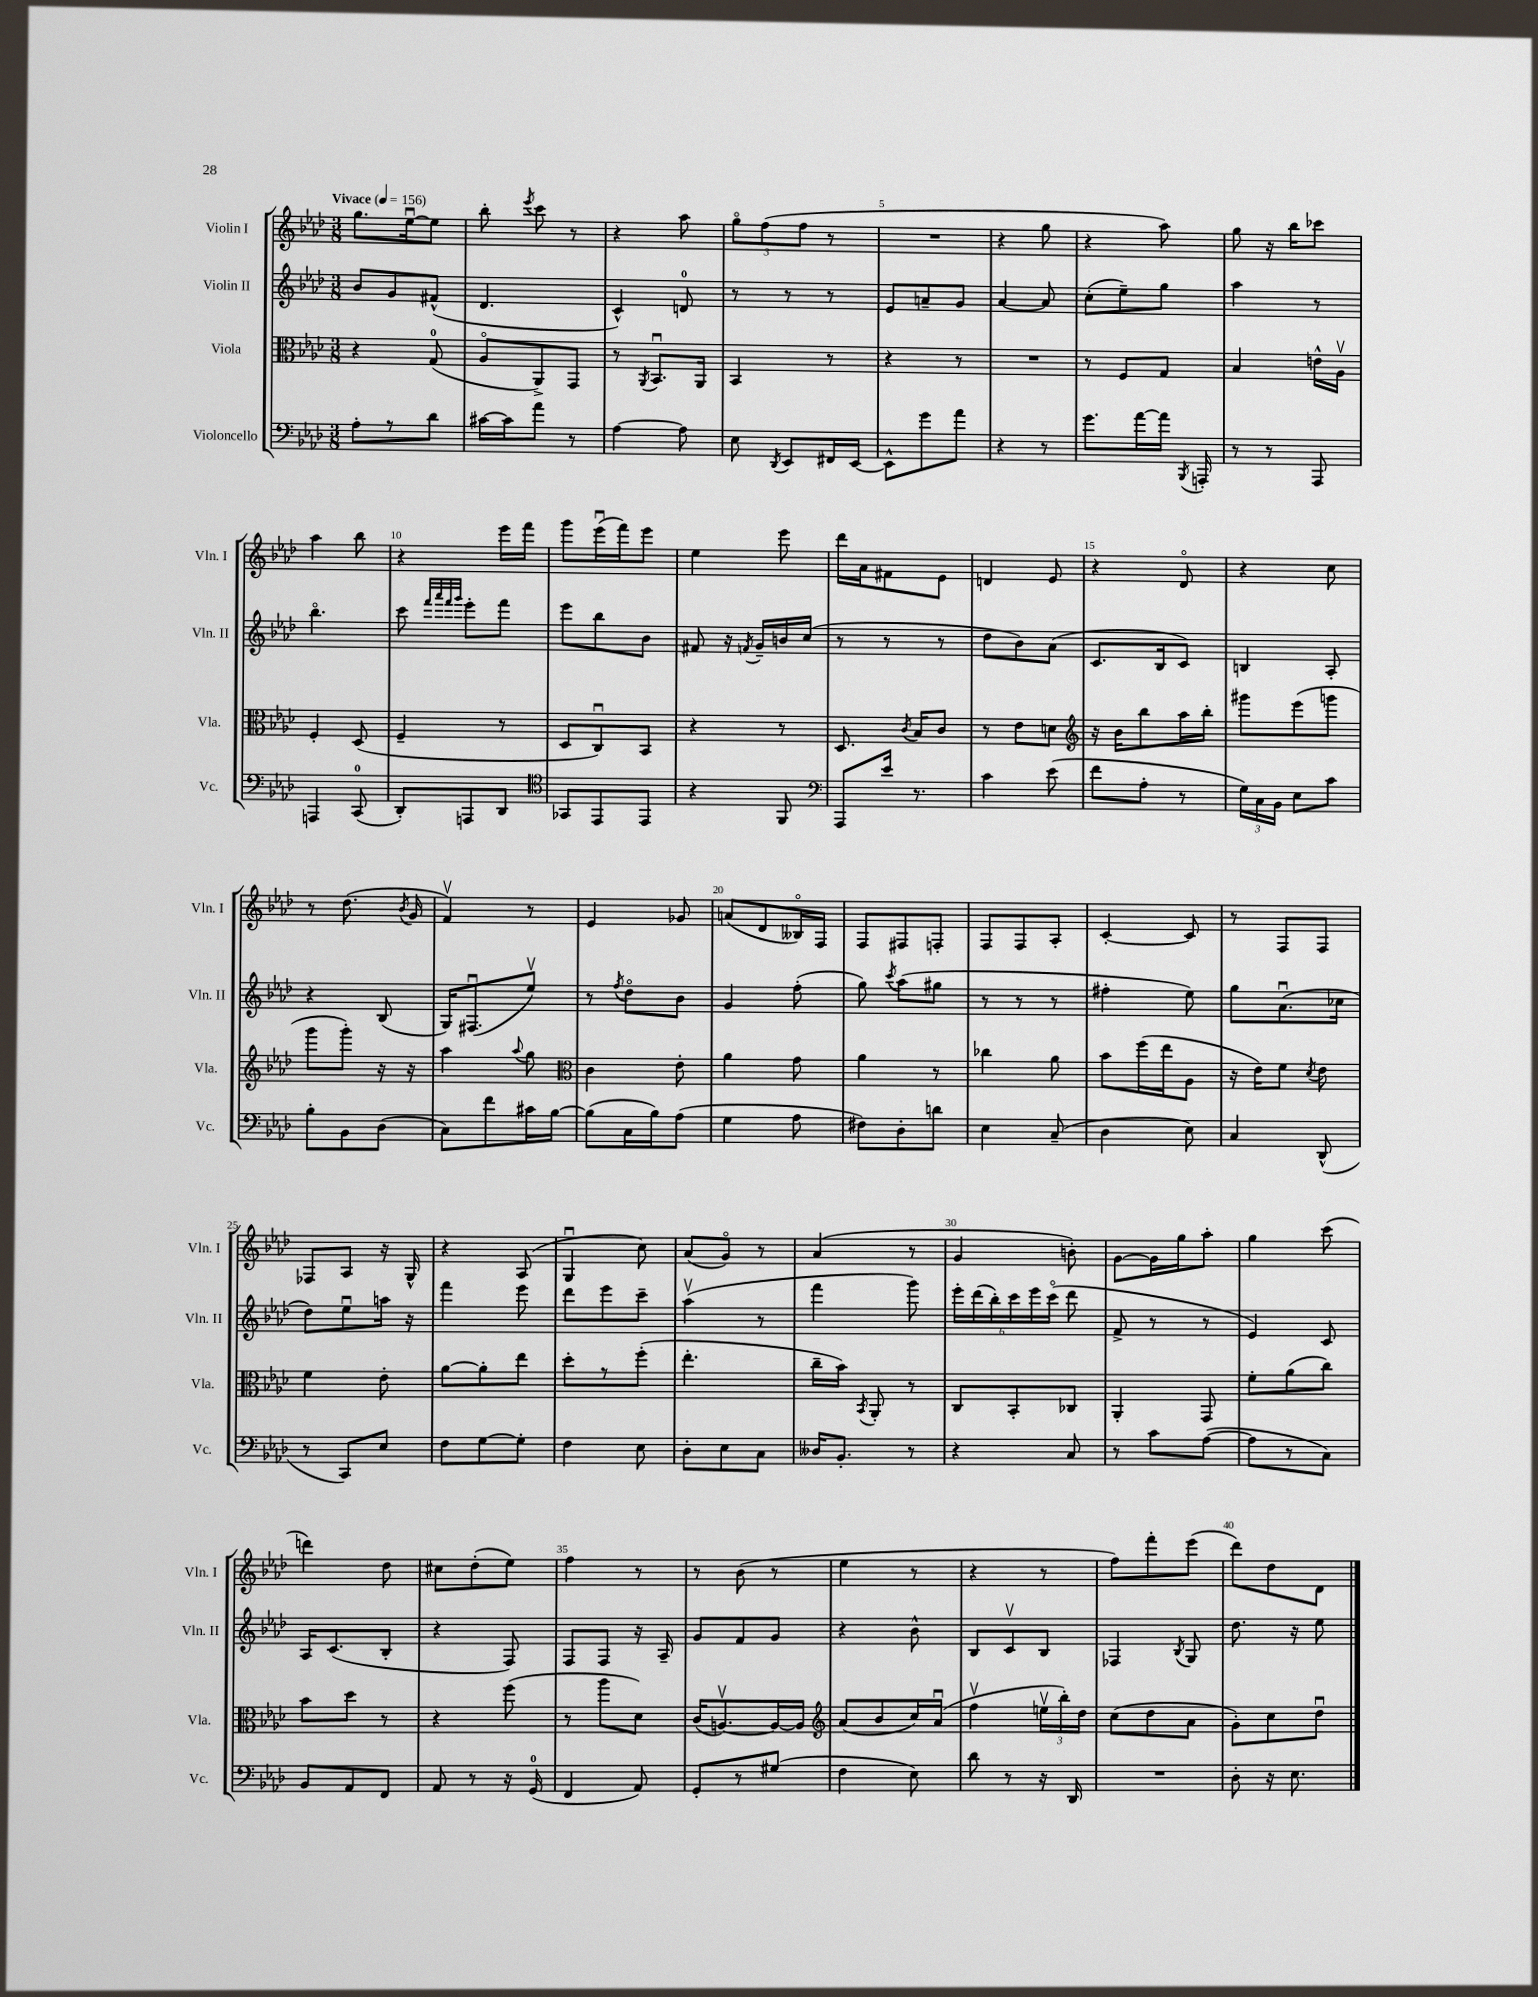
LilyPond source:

<<
\new StaffGroup <<
\new Staff = "s0" \with { instrumentName = "Violin I" shortInstrumentName = "Vln. I" } {
    \clef treble \key aes \major \numericTimeSignature \time 3/8 \tempo "Vivace" 4 = 156
    \autoBeamOff g''8.[ ees''16~\downbow ees''8] |
    bes''8-. \acciaccatura { ees'''8 } c'''8 r8 |
    r4 aes''8 |
    \tuplet 3/2 { g''8[\flageolet f''8( f''8] } r8 |
    R4. |
    r4 g''8 |
    r4 aes''8) |
    g''8 r16 bes''16[ ces'''8] |
    aes''4 bes''8 |
    r4 ees'''16[ f'''16] |
    g'''8[ ees'''16\downbow( f'''16) ees'''8] |
    ees''4 ees'''8 |
    des'''16[ aes'16 fis'8 ees'8] |
    d'4 ees'8 |
    r4 des'8\flageolet |
    r4 c''8 |
    r8 des''8.( \acciaccatura { bes'8 } g'16 |
    f'4\upbow) r8 |
    ees'4 ges'8 |
    a'8[( des'8 beses16\flageolet) f16] |
    f8[ fis8 f8]-. |
    f8[ f8 aes8]-. |
    c'4~-. c'8 |
    r8 f8[ f8] |
    fes8[ aes8] r16 g16-^ |
    r4 aes8( |
    g4\downbow c''8) |
    aes'8[( g'8]\flageolet) r8 |
    aes'4( r8 |
    g'4 b'8-.) |
    g'8[~ g'16 g''16 aes''8]-. |
    g''4 c'''8( |
    d'''4) des''8 |
    cis''8[ des''8-.( ees''8]) |
    f''4 r8 |
    r8 bes'8( r8 |
    ees''4 r8 |
    r4 r8 |
    f''8[) f'''8-. ees'''8]( |
    des'''8[) des''8 des'8] \bar "|." |
}
\new Staff = "s1" \with { instrumentName = "Violin II" shortInstrumentName = "Vln. II" } {
    \clef treble \key aes \major \numericTimeSignature \time 3/8
    \autoBeamOff bes'8[ g'8 fis'8]-^( |
    des'4. |
    c'4-^) d'8-0 |
    r8 r8 r8 |
    ees'8[ a'8-- g'8] |
    aes'4~ aes'8 |
    c''8[-.( ees''8--) g''8] |
    aes''4 r8 |
    bes''4.\flageolet |
    c'''8 \grace { f'''32[ aes'''32 f'''32 g'''32] } ees'''8[-. f'''8] |
    ees'''8[ bes''8 bes'8] |
    fis'8 r16 \acciaccatura { f'8 } g'16[-- b'16 c''16]( |
    r8 r8 r8 |
    des''8[ bes'8) aes'8]( |
    c'8.[ bes16 c'8]) |
    b4 aes8-. |
    r4 bes8( |
    g16[) fis8.\downbow( ees''8]\upbow) |
    r8 \acciaccatura { f''8 } des''8[\flageolet bes'8] |
    g'4 f''8-.( |
    g''8) \acciaccatura { c'''8 } aes''8[( gis''8] |
    r8 r8 r8 |
    fis''4-. ees''8) |
    g''8[ aes'8.\downbow( ces''16] |
    des''8[) ees''8\downbow a''16] r16 |
    f'''4 ees'''8 |
    des'''8[ ees'''8 c'''8]-- |
    aes''4\upbow( r8 |
    f'''4 g'''8) |
    \tuplet 6/4 { ees'''16[-. des'''16( bes''16-.) c'''16 ees'''16 c'''16]\flageolet( } des'''8 |
    f'8-> r8 r8 |
    ees'4) c'8 |
    aes16[ c'8.( bes8]-. |
    r4 f8) |
    f8[ f8] r16 aes16-- |
    g'8[ f'8 g'8] |
    r4 bes'8-^ |
    bes8[ c'8\upbow bes8] |
    fes4 \acciaccatura { bes8 } g8 |
    des''8. r16 ees''8 \bar "|." |
}
\new Staff = "s2" \with { instrumentName = "Viola" shortInstrumentName = "Vla." } {
    \clef alto \key aes \major \numericTimeSignature \time 3/8
    \autoBeamOff r4 g8-0( |
    aes8[\flageolet aes,8->) g,8] |
    r8 \acciaccatura { aes,8 } bes,8.[\downbow aes,16] |
    bes,4 r8 |
    r4 r8 |
    R4. |
    r8 f8[ g8] |
    bes4 e'16[-^ aes16]\upbow |
    f4-. des8( |
    f4-- r8 |
    des8[ c8\downbow) bes,8] |
    r4 r8 |
    des8. \acciaccatura { c'8 } bes16[ c'8] |
    r8 ees'8[ d'8] |
    \clef treble r16 bes'16[ bes''8 aes''16 bes''16]-. |
    gis'''8[ ees'''8( g'''8] |
    g'''8[ g'''8]-.) r16 r16 |
    aes''4 \appoggiatura { aes''8 } g''8 |
    \clef alto c'4 ees'8-. |
    aes'4 g'8 |
    aes'4 r8 |
    ces''4 aes'8 |
    bes'8[ f''16( ees''16 aes8] |
    r16 ees'16[) f'8] \acciaccatura { des'8 } ees'8 |
    f'4 ees'8-. |
    aes'8[~ aes'8-. ees''8] |
    des''8[-. r8 f''8]-.( |
    ees''4.-. |
    c''16[-- bes'16]) \acciaccatura { bes,8 } aes,8-. r8 |
    c8[ bes,8-. ces8] |
    aes,4-. g,8 |
    f'8[-. aes'8( c''8]) |
    bes'8[ des''8] r8 |
    r4 f''8( |
    r8 aes''8[ des'8]) |
    c'16[( a8.~\upbow) a16~ a16] |
    \clef treble aes'8[( bes'8 c''16) aes'16]\downbow( |
    f''4\upbow \tuplet 3/2 { e''16[\upbow bes''16-.) des''16] } |
    c''8[( des''8 aes'8] |
    g'8[-.) c''8 des''8]\downbow \bar "|." |
}
\new Staff = "s3" \with { instrumentName = "Violoncello" shortInstrumentName = "Vc." } {
    \clef bass \key aes \major \numericTimeSignature \time 3/8
    \autoBeamOff aes8[-. r8 des'8] |
    cis'16[~ cis'16 aes'8] r8 |
    aes4~ aes8 |
    ees8 \acciaccatura { des,8 } ees,8[ fis,16 ees,16]~ |
    ees,8[-^ g'8 aes'8] |
    r4 r8 |
    g'8.[ aes'16~ aes'16] \acciaccatura { bes,,8 } a,,16-. |
    r8 r8 aes,,8 |
    a,,4 c,8-0( |
    des,8[-.) a,,8 des,8] |
    \clef tenor ges,8[ ees,8 ees,8] |
    r4 f,8 |
    \clef bass aes,,8[ ees'16] r8. |
    c'4 ees'8( |
    f'8[ aes8]-. r8 |
    \tuplet 3/2 { g16[) c16 bes,16] } ees8[ c'8] |
    bes8[-. bes,8 des8]( |
    c8[) f'8 cis'16 bes16]~ |
    bes8[( c16 bes16) aes8]( |
    g4 aes8 |
    fis8[) des8-. d'8] |
    ees4 c8--( |
    des4 ees8) |
    c4 des,8-^( |
    r8 c,8[) ees8] |
    f8[ g8~ g8]-. |
    f4 ees8 |
    des8[-. ees8 c8] |
    deses16[ bes,8.]-. r8 |
    r4 c8 |
    r8 c'8[ aes8]~( |
    aes8[ r8 c8]) |
    bes,8[ aes,8 f,8] |
    aes,8 r8 r16 g,16-0( |
    f,4 aes,8) |
    g,8[-. r8 gis8]( |
    f4 ees8) |
    des'8 r8 r16 des,16 |
    R4. |
    des8-. r16 ees8. \bar "|." |
}
>>
>>
\layout { \context { \Score \override BarNumber.break-visibility = ##(#f #t #t) barNumberVisibility = #(every-nth-bar-number-visible 5) } }
